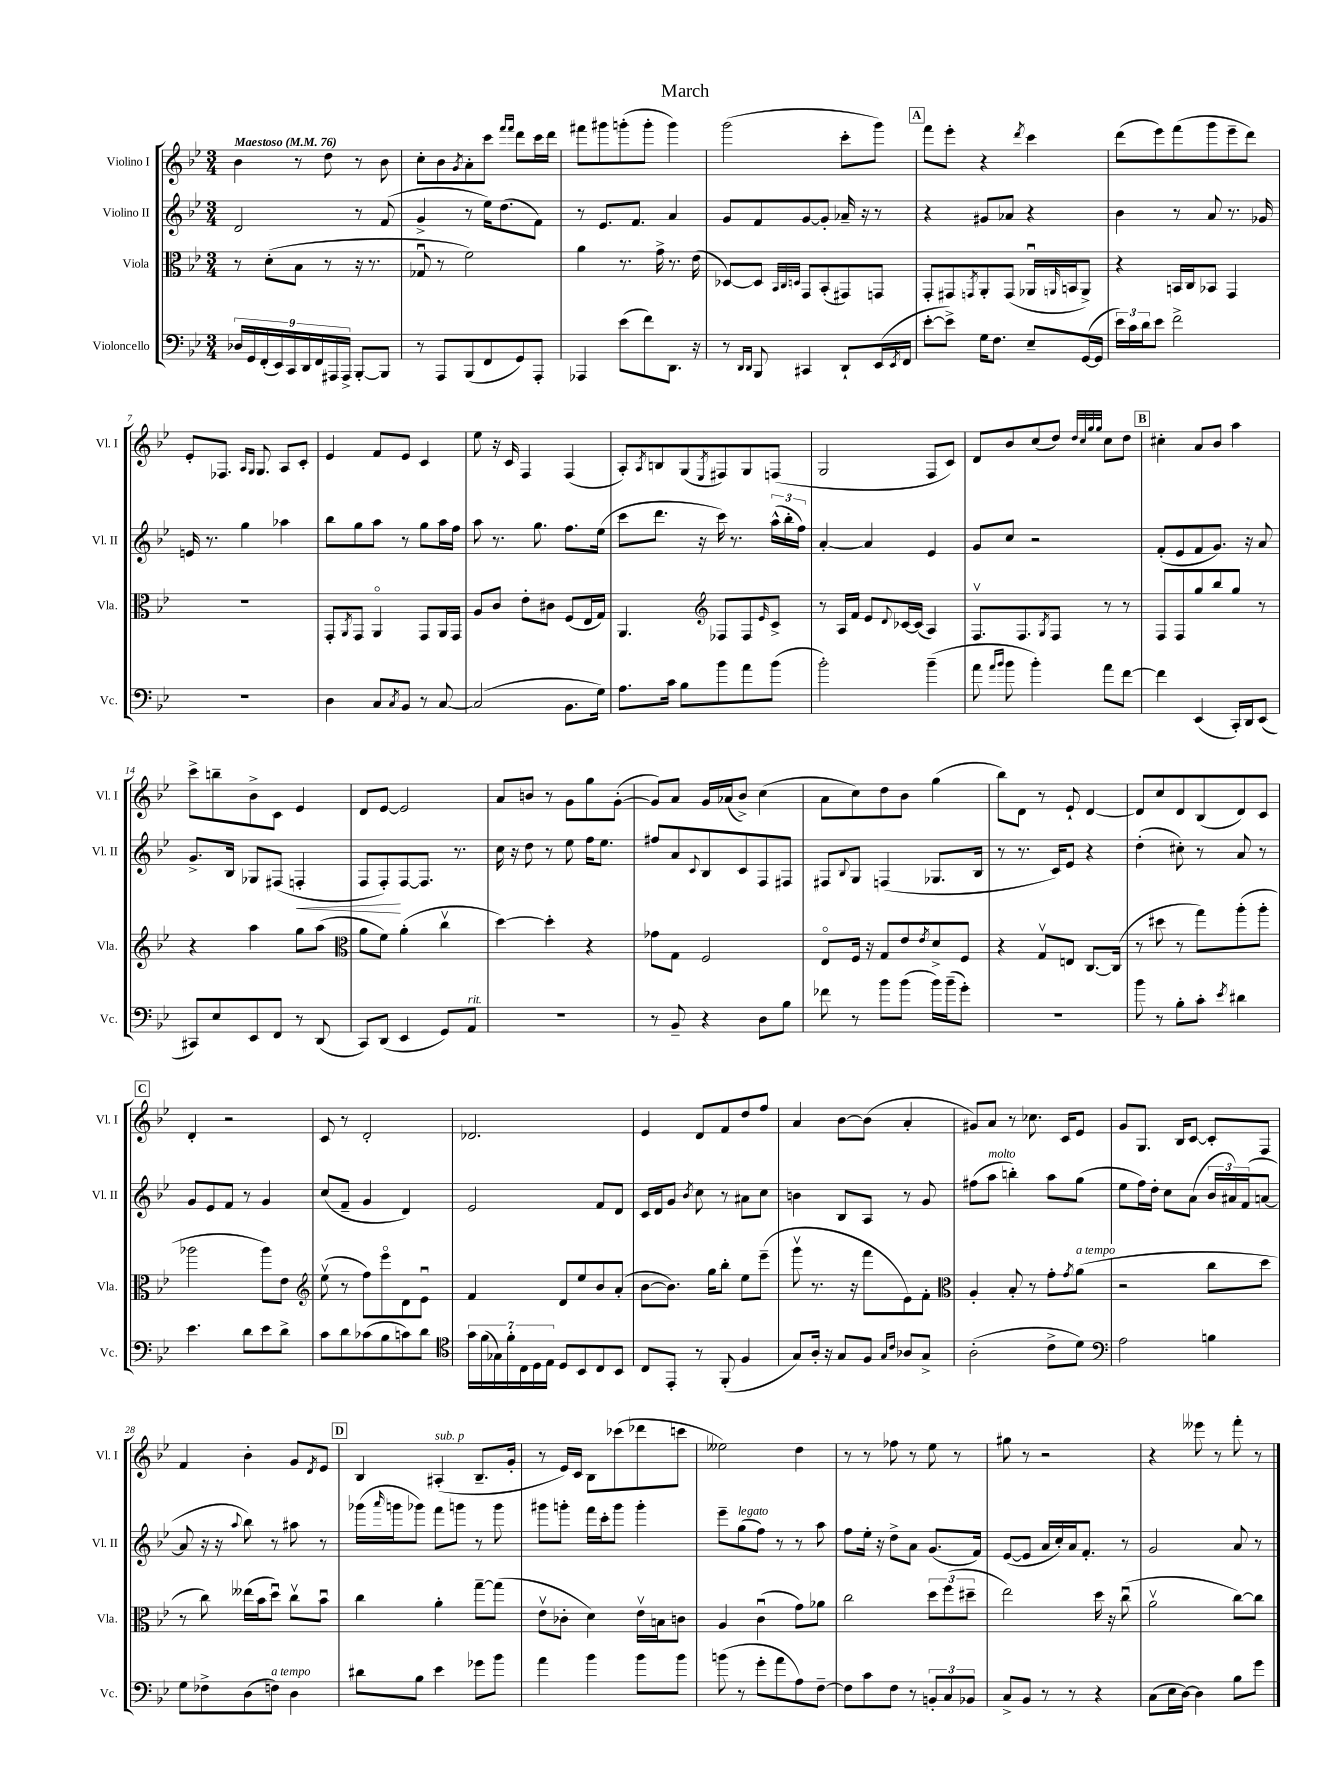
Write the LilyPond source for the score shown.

\header { title = "March" }
<<
\new StaffGroup <<
\new Staff = "s0" \with { instrumentName = "Violino I" shortInstrumentName = "Vl. I" } {
    \clef treble \key bes \major \numericTimeSignature \time 3/4 \tempo "Maestoso" 4 = 76
    bes'4 r8 d''8 r8 bes'8 |
    c''8-. bes'8 \acciaccatura { g'8 } a'8-. c'''8 \grace { f'''16 f'''16 } d'''8 c'''16 d'''16 |
    fis'''8 gis'''8 g'''8-.( g'''8-. g'''4) |
    g'''2( c'''8-. g'''8) |
    \mark \markup { \box "A" } f'''8 ees'''8-. r4 \acciaccatura { d'''8 } c'''4 |
    d'''8( ees'''8) f'''8( g'''8 ees'''8-- d'''8) |
    ees'8-. fes8. \grace { a16 g16 } g8. a8 c'8-. |
    ees'4 f'8 ees'8 c'4 |
    ees''8 r16 c'16 f4 f4( |
    a8-.) \acciaccatura { a8 } b8 g8( \acciaccatura { ees8 } fis8) g8 f8( |
    g2 f8 c'8) |
    d'8 bes'8 c''8( d''8) \grace { d''32 c''32 g''32 g''32 } c''8 d''8 |
    \mark \markup { \box "B" } cis''4-. a'8 bes'8 a''4 |
    c'''8-> b''8-- bes'8-> c'8 ees'4 |
    d'8 ees'8~ ees'2 |
    a'8 b'8 r8 g'8 g''8 g'8~-.( |
    g'8) a'8 g'16 aes'16( bes'8->) c''4( |
    a'8 c''8) d''8 bes'8 g''4( |
    bes''8) d'8 r8 ees'8-! d'4~ |
    d'8 c''8 d'8 bes8( d'8) c'8 |
    \mark \markup { \box "C" } d'4-. r2 |
    c'8 r8 d'2-. |
    des'2. |
    ees'4 d'8 f'8 d''8 f''8 |
    a'4 bes'8~ bes'8( a'4-. |
    gis'8) a'8 r8 ces''8. c'16 ees'8 |
    g'8 g8. bes16 c'8~ c'8-. f8 |
    f'4 bes'4-. g'8 \acciaccatura { d'8 } ees'8 |
    \mark \markup { \box "D" } bes4 ais4-.^\markup { \italic "sub. p" }( bes8.-- g'16-. |
    r8 ees'16) c'16 bes8 ces'''8( des'''8 c'''8 |
    eeses''2) d''4 |
    r8 r8 fes''8 r8 ees''8 r8 |
    gis''8 r8 r2 |
    r4 eeses'''8 r8 f'''8-. r8 \bar "|." |
}
\new Staff = "s1" \with { instrumentName = "Violino II" shortInstrumentName = "Vl. II" } {
    \clef treble \key bes \major \numericTimeSignature \time 3/4
    d'2 r8 f'8( |
    g'4-> r8 ees''16) d''8.( f'8) |
    r8 ees'8. f'8. a'4 |
    g'8 f'8 g'8~ g'8-. aes'16-- r16 r8 |
    \mark \markup { \box "A" } r4 gis'8 aes'8 r4 |
    bes'4 r8 a'8 r8. ges'16 |
    e'16 r8. g''4 aes''4 |
    bes''8 g''8 a''8 r8 g''8 a''16 f''16 |
    a''8 r8. g''8. f''8. ees''16( |
    c'''8 d'''8. r16 c'''16) r8. \tuplet 3/2 { a''16-^( bes''16-. f''16) } |
    a'4~-. a'4 ees'4 |
    g'8 c''8 r2 |
    \mark \markup { \box "B" } f'8-.( ees'8 f'8 g'8.) r16 a'8 |
    g'8.-> bes16 ges8 fis8( f4-.\< |
    f8 f8-.\!) f8~ f8. r8. |
    c''16 r16 d''8 r8 ees''8 f''16 ees''8. |
    fis''8 a'8 \appoggiatura { c'8 } bes8 c'8 f8 fis8 |
    fis8 \appoggiatura { bes8 } g8 f4( ges8. bes16 |
    r8 r8. c'16) ees'8 r4 |
    d''4-.( cis''8-.) r8 a'8 r8 |
    \mark \markup { \box "C" } g'8 ees'8 f'8 r8 g'4 |
    c''8( f'8-- g'4 d'4) |
    ees'2 f'8 d'8 |
    c'16 d'16 g'8 \acciaccatura { bes'8 } c''8 r8 ais'8 c''8 |
    b'4 bes8 a8 r8 g'8 |
    fis''8( a''8^\markup { \italic "molto" } b''4-.) a''8 g''8( |
    ees''8 f''16) d''16-. c''8 a'8( \tuplet 3/2 { bes'16 ais'16) f'16( } a'8~ |
    a'8 r16 r16 \appoggiatura { a''8 } bes''8) r8 ais''8 r8 |
    \mark \markup { \box "D" } ges'''16( \grace { a'''16 } g'''16 ges'''8) f'''8 g'''8 r8 g'''8 |
    gis'''8 g'''8-. f'''16 c'''16-. g'''8 g'''4-. |
    ees'''8-- g''8^\markup { \italic "legato" }( f''8) r8 r8 a''8 |
    f''8 ees''16-. r16 d''8-> a'8 g'8.( f'16) |
    ees'8~( ees'8 a'16 c''16-.) a'16 f'8.-. r8 |
    g'2 a'8 r8 \bar "|." |
}
\new Staff = "s2" \with { instrumentName = "Viola" shortInstrumentName = "Vla." } {
    \clef alto \key bes \major \numericTimeSignature \time 3/4
    r8 d'8-.( bes8 r8 r16 r8. |
    ges8\downbow r8 f'2) |
    a'4 r8. g'16-> r8. ees'16( |
    des8~) des8 \grace { bes,32 c32 d32 } g,8 bes,8-.( gis,8) g,8 |
    \mark \markup { \box "A" } g,8-. gis,8 \acciaccatura { g,8 } a,8-. g,8( aes,16\downbow \grace { a,16 } b,16 a,8->) |
    r4 b,16 c16 bes,8 g,4 |
    R2. |
    g,8-. \acciaccatura { a,8 } g,8 a,4\flageolet g,8 a,16 g,16 |
    a8 c'8 ees'8-. cis'8 f8( ees16 g16) |
    a,4. \clef treble fes8 fes8 \grace { ees'16 } c'8-> |
    r8 a16 f'16 ees'8 \appoggiatura { d'8 } ces'16~ ces'16( a4) |
    f8.\upbow f8. \acciaccatura { g8 } f8 r8 r8 |
    \mark \markup { \box "B" } f8 f8 g''8 bes''8 g''8 r8 |
    r4 a''4 g''8 a''8( |
    \clef alto a'8 f'8) a'4-.( c''4\upbow |
    d''4~) d''4-. r4 |
    ges'8 g8 f2 |
    ees8\flageolet f16 r16 g8 ees'8 \acciaccatura { ees'8 } d'8-> f8 |
    r4 g8\upbow e8 c8.~ c16( |
    r8 dis''8 r8 g''8) a''8-.( a''8-. |
    \mark \markup { \box "C" } aes''2 aes''8) ees'8 |
    \clef treble ees''8\upbow( r8 f''8) ees'''8\flageolet d'8 ees'8\downbow |
    f'4 d'8 ees''8 bes'8 a'8-.( |
    bes'8~ bes'8.) g''16 bes''8-. ees''8 ees'''8--( |
    g'''8\upbow r8. r16 f'''8 ees'8) f'8-. |
    \clef alto a4-. bes8-. r8 g'8-. \acciaccatura { g'8 } a'8^\markup { \italic "a tempo" }( |
    r2 c''8 d''8 |
    r8 c''8) eeses''16( bes'16 d''8\downbow) c''8\upbow bes'8\downbow |
    \mark \markup { \box "D" } c''4 a'4-. g''8~-- g''8( |
    ees'8\upbow ces'8-. d'4) ees'16\upbow b16 c'8 |
    a4 c'4\downbow( g'8) aes'8 |
    c''2 \tuplet 3/2 { d''8 f''8( dis''8-- } |
    ees''2) d''16 r16 c''8\downbow( |
    a'2\upbow c''8~) c''8 \bar "|." |
}
\new Staff = "s3" \with { instrumentName = "Violoncello" shortInstrumentName = "Vc." } {
    \clef bass \key bes \major \numericTimeSignature \time 3/4
    \tuplet 9/8 { des16 g,16 f,16-.( ees,16) c,16 d,16 f,16 ais,,16 ais,,16-> } bes,,8~-. bes,,8 |
    r8 a,,8 bes,,8( f,8 g,8) a,,8-. |
    aes,,4 ees'8( f'8) d,8. r16 |
    r8 \grace { d,16 d,16 } bes,,8 cis,4 d,8-! ees,16( \acciaccatura { ees,8 } f,16 |
    \mark \markup { \box "A" } ees'8~-. ees'8->) g16 f8. ees8-- g,16~( g,16 |
    \tuplet 3/2 { ees'16) c'16 d'16 } ees'8 f'2-> |
    R2. |
    d4 c8 \acciaccatura { c8 } bes,8 r8 c8~ |
    c2( bes,8. g16) |
    a8. c'16 bes8 bes'8 a'8 bes'8( |
    bes'2-.) bes'4--( |
    a'8 \grace { a'16 bes'16 } bes'8 bes'4-.) a'8 f'8~ |
    \mark \markup { \box "B" } f'4 ees,4( c,16-.) d,16 ees,8( |
    cis,8) ees8 ees,8 f,8 r8 d,8( |
    c,8) d,8( ees,4 g,8) a,8^\markup { \italic "rit." } |
    R2. |
    r8 bes,8-- r4 d8 bes8 |
    fes'8 r8 bes'8 bes'8( bes'16) bes'16--( g'8-.) |
    R2. |
    bes'8 r8 bes8-. c'8-. \acciaccatura { ees'8 } dis'4 |
    \mark \markup { \box "C" } ees'4. d'8 ees'8 d'8-> |
    c'8 d'8 ces'8( bes8 c'8) d'8 |
    \clef tenor \tuplet 7/4 { g'16 f'16( ges16) f'16-. c16 d16 ees16 } d8 bes,8 c8 bes,8 |
    c8 ees,8-. r8 f,8-.( f4 |
    g8) a16-. r16 g8 f8 \grace { g16 c'16 } aes8 g8-> |
    a2-.( c'8-> d'8) |
    \clef bass a2 b4 |
    g8 fes8-> d8( f8^\markup { \italic "a tempo" }) d4 |
    \mark \markup { \box "D" } dis'8 bes8 ees'4 ges'8 bes'8 |
    a'4 bes'4 bes'8 bes'8 |
    b'8( r8 g'8-. a'8 a8) f8~-- |
    f8 c'8 f8 r8 \tuplet 3/2 { b,8-. c8 bes,8 } |
    c8-> bes,8 r8 r8 r4 |
    c8( ees16 d16~) d4 bes8 g'8 \bar "|." |
}
>>
>>
